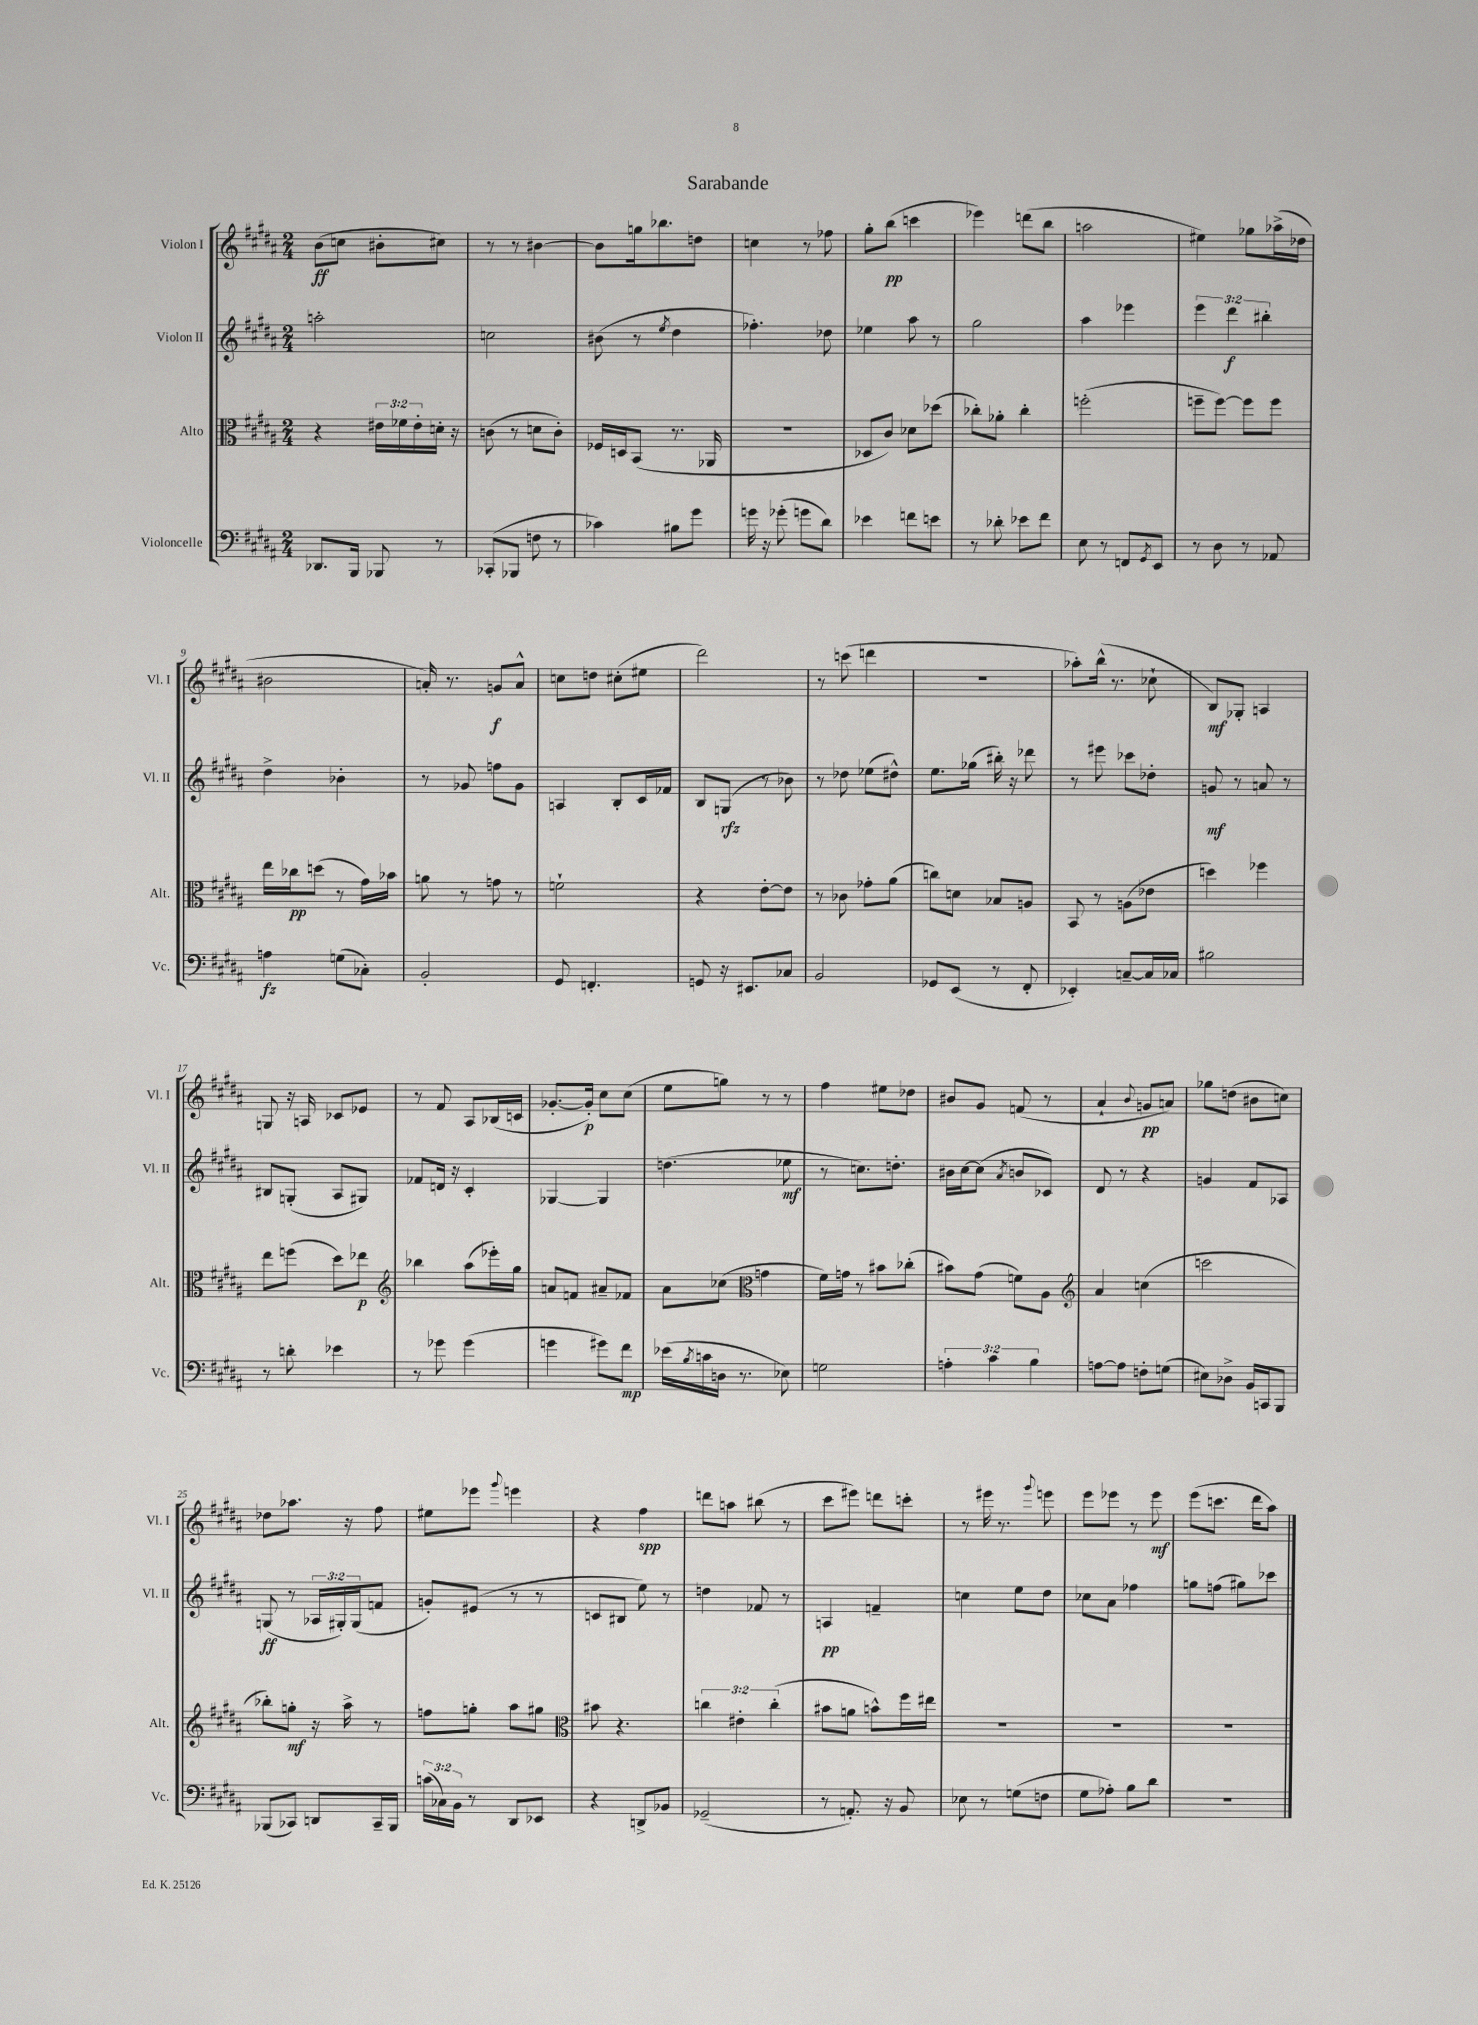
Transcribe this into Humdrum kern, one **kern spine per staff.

**kern	**kern	**kern	**kern
*staff4	*staff3	*staff2	*staff1
*clefF4	*clefC3	*clefG2	*clefG2
*k[f#c#g#d#a#]	*k[f#c#g#d#a#]	*k[f#c#g#d#a#]	*k[f#c#g#d#a#]
*M2/4	*M2/4	*M2/4	*M2/4
8.DD-	4r	2aa'	(8b
.	.	.	8cc
16BBB	.	.	.
8BBB-	24e#	.	8b#'
.	24f-	.	.
.	24e#'	.	.
8r	16d'	.	8cc#)
.	16r	.	.
=	=	=	=
(8CC-'	(8c	2cc	8r
8BBB-	8r	.	8r
8F	8d	.	[4b#
8r	8c')	.	.
=	=	=	=
4c-)	16F-	(8b#	8b#]
.	16D	.	.
.	(8BB	8r	16gg
.	.	.	8.bb-
.	.	8qee	.
8B#	8.r	4dd#	.
8g#	.	.	8dd
.	16AA-	.	.
=	=	=	=
16g	2r	4.ff-')	4cc
16r	.	.	.
(8g-'	.	.	.
8g	.	.	8r
8d#)	.	8dd-	8ff-
=	=	=	=
4e-	8D-	4ee-	8gg#'
.	8c#)	.	(8bb
8f	8d-	8aa#	4ccc
8e	(8dd-	8r	.
=	=	=	=
8r	8cc-')	2gg#	4eee-)
8d-'	8a-'	.	.
8e-	4cc-'	.	(8ddd
8f#	.	.	8bb
=	=	=	=
8E	(2ff'	4aa#	2aa
8r	.	.	.
8FF	.	4eee-	.
8qGG#	.	.	.
8EE	.	.	.
=	=	=	=
8r	8ff~	6eee	4ee#)
8D#	[8ff)	.	.
.	.	6ddd#	.
8r	8ff]	.	8gg-
.	.	6bb#'	.
8AA-	8ff	.	(16aa-^
.	.	.	16dd-
=	=	=	=
4A	16ee	4dd#^	2b#
.	16cc-	.	.
.	(8dd	.	.
(8G	8r	4b-'	.
8C-')	16g#)	.	.
.	16b-	.	.
=	=	=	=
2BB'	8a	8r	16a')
.	.	.	8.r
.	8r	8g-	.
.	8g	8ff	8g
.	8r	8g-	8a^^
=	=	=	=
8GG#	2f`	4A	8cc
4.FF'	.	.	8dd
.	.	8B'	(8cc#'
.	.	16c#	8ee#
.	.	16f-	.
=	=	=	=
8GG	4r	8B	2ddd#)
16r	.	(8G	.
8.EE#	.	.	.
.	[8e'	8r	.
8C-	8e]	8b-)	.
=	=	=	=
2BB	8r	8r	8r
.	8c-	8dd-	(8ccc
.	8g-'	(8ee-	4ddd
.	(8a#	8dd#^^)	.
=	=	=	=
8GG-	8cc)	8.ee	2r
(8EE	8d	.	.
.	.	(16gg-	.
8r	8B-	16bb#')	.
.	.	16r	.
8FF#'	8A	8ddd-	.
=	=	=	=
4EE-')	8BB	8r	8aa-')
.	8r	8eee#	(16bb^^
.	.	.	8.r
[8C~	(8A	8ccc-	.
16C]	8e-	8dd-'	8cc-`
16C-	.	.	.
=	=	=	=
2B#	4dd)	8g	8B)
.	.	8r	8G-'
.	4ff-	8a	4A
.	.	8r	.
=	=	=	=
8r	8ee	8B#	8G
8d'	(8ff	(8G'	16r
.	.	.	16A
4e-	8dd#)	8A#	8c-
.	8ee-	8G#)	8e-
=	=	=	=
*	*clefG2	*	*
8r	4bb-	8f-	8r
8g-	.	16d	8f#
.	.	16r	.
(4g-	(8aa#	4c#'	8A#
.	16eee-')	.	(16B-
.	16gg#	.	16c
=	=	=	=
4g	8a	[4G-	[8.g-'
.	8f	.	.
.	.	.	16g-'])
8g#)	8a#~	4G-]	8cc#
8f#	8f-	.	(8cc#
=	=	=	=
(16e-	8a#	(4.dd	8ee
8qB	.	.	.
16c	.	.	.
16D	(8cc-	.	8gg)
8.r	.	.	.
*	*clefC3	*	*
.	4g	.	8r
8E-)	.	8ee-	8r
=	=	=	=
2G	16f#)	8r	4ff#
.	16g	.	.
.	8r	8.cc)	.
.	8b#	.	8ee#
.	.	8.dd'	.
.	(8cc-'	.	8dd-
=	=	=	=
6A'	8b#)	16b#	8b#
.	.	[16cc#	.
.	(8g#	(8cc#]	8g#
6c#	.	.	.
.	.	8qa#	.
.	8f)	8b	(8f
6B	.	.	.
.	8A#	8c-)	8r
=	=	=	=
*	*clefG2	*	*
[8A	4a#	8d#	4a#`
8A]	.	8r	.
.	.	.	8qqb
8F'	(4cc	4r	8g
(8G	.	.	8a)
=	=	=	=
8E#)	2ccc	4g	8gg-
8D-^	.	.	(8dd
16BB	.	8f#	8b#
16CC	.	.	.
8BBB	.	8A-	8cc)
=	=	=	=
(8BBB-	8bb-')	(8G	8dd-
8CC-)	8gg'	8r	8.aa-
8DD	16r	24A-	.
.	.	24G#')	.
.	16aa#^	.	16r
.	.	(24G#	.
16CC-~	8r	8f	8ff#
16BBB-	.	.	.
=	=	=	=
(24c	8ff	8g')	8ee#
24C-)	.	.	.
24BB	.	.	.
8r	8gg'	(8e#	8eee-
.	.	.	8qqggg#
8DD#	8aa#	8r	4eee
8EE-	8gg#	8r	.
=	=	=	=
*	*clefC3	*	*
4r	8b#	8c	4r
.	4.r	8B#	.
8DD^	.	8ee)	4ff#
8BB-	.	8r	.
=	=	=	=
(2GG-~	6cc	4dd	8ddd
.	.	.	8aa
.	6e#'	.	.
.	.	8f-	(8bb#
.	(6cc'	.	.
.	.	8r	8r
=	=	=	=
8r	8b#	4A	8ccc#
8.AA')	8a	.	8eee#)
.	8b^^)	4f~	8ddd
16r	.	.	.
8BB	16ff#	.	8ccc'
.	16ee#	.	.
=	=	=	=
8E-	2r	4cc	8r
8r	.	.	16eee#
.	.	.	8.r
(8G	.	8ee	.
.	.	.	8qqggg#
8F	.	8dd#	8eee
=	=	=	=
8G#	2r	8cc-	8eee
8A-')	.	8a#	8eee-
8B	.	4ff-	8r
8d#	.	.	8eee-
=	=	=	=
2r	2r	8gg	(8eee
.	.	(8ff	8.ccc
.	.	8gg#)	.
.	.	.	16ddd#
.	.	8ccc-	8aa#)
==	==	==	==
*-	*-	*-	*-
